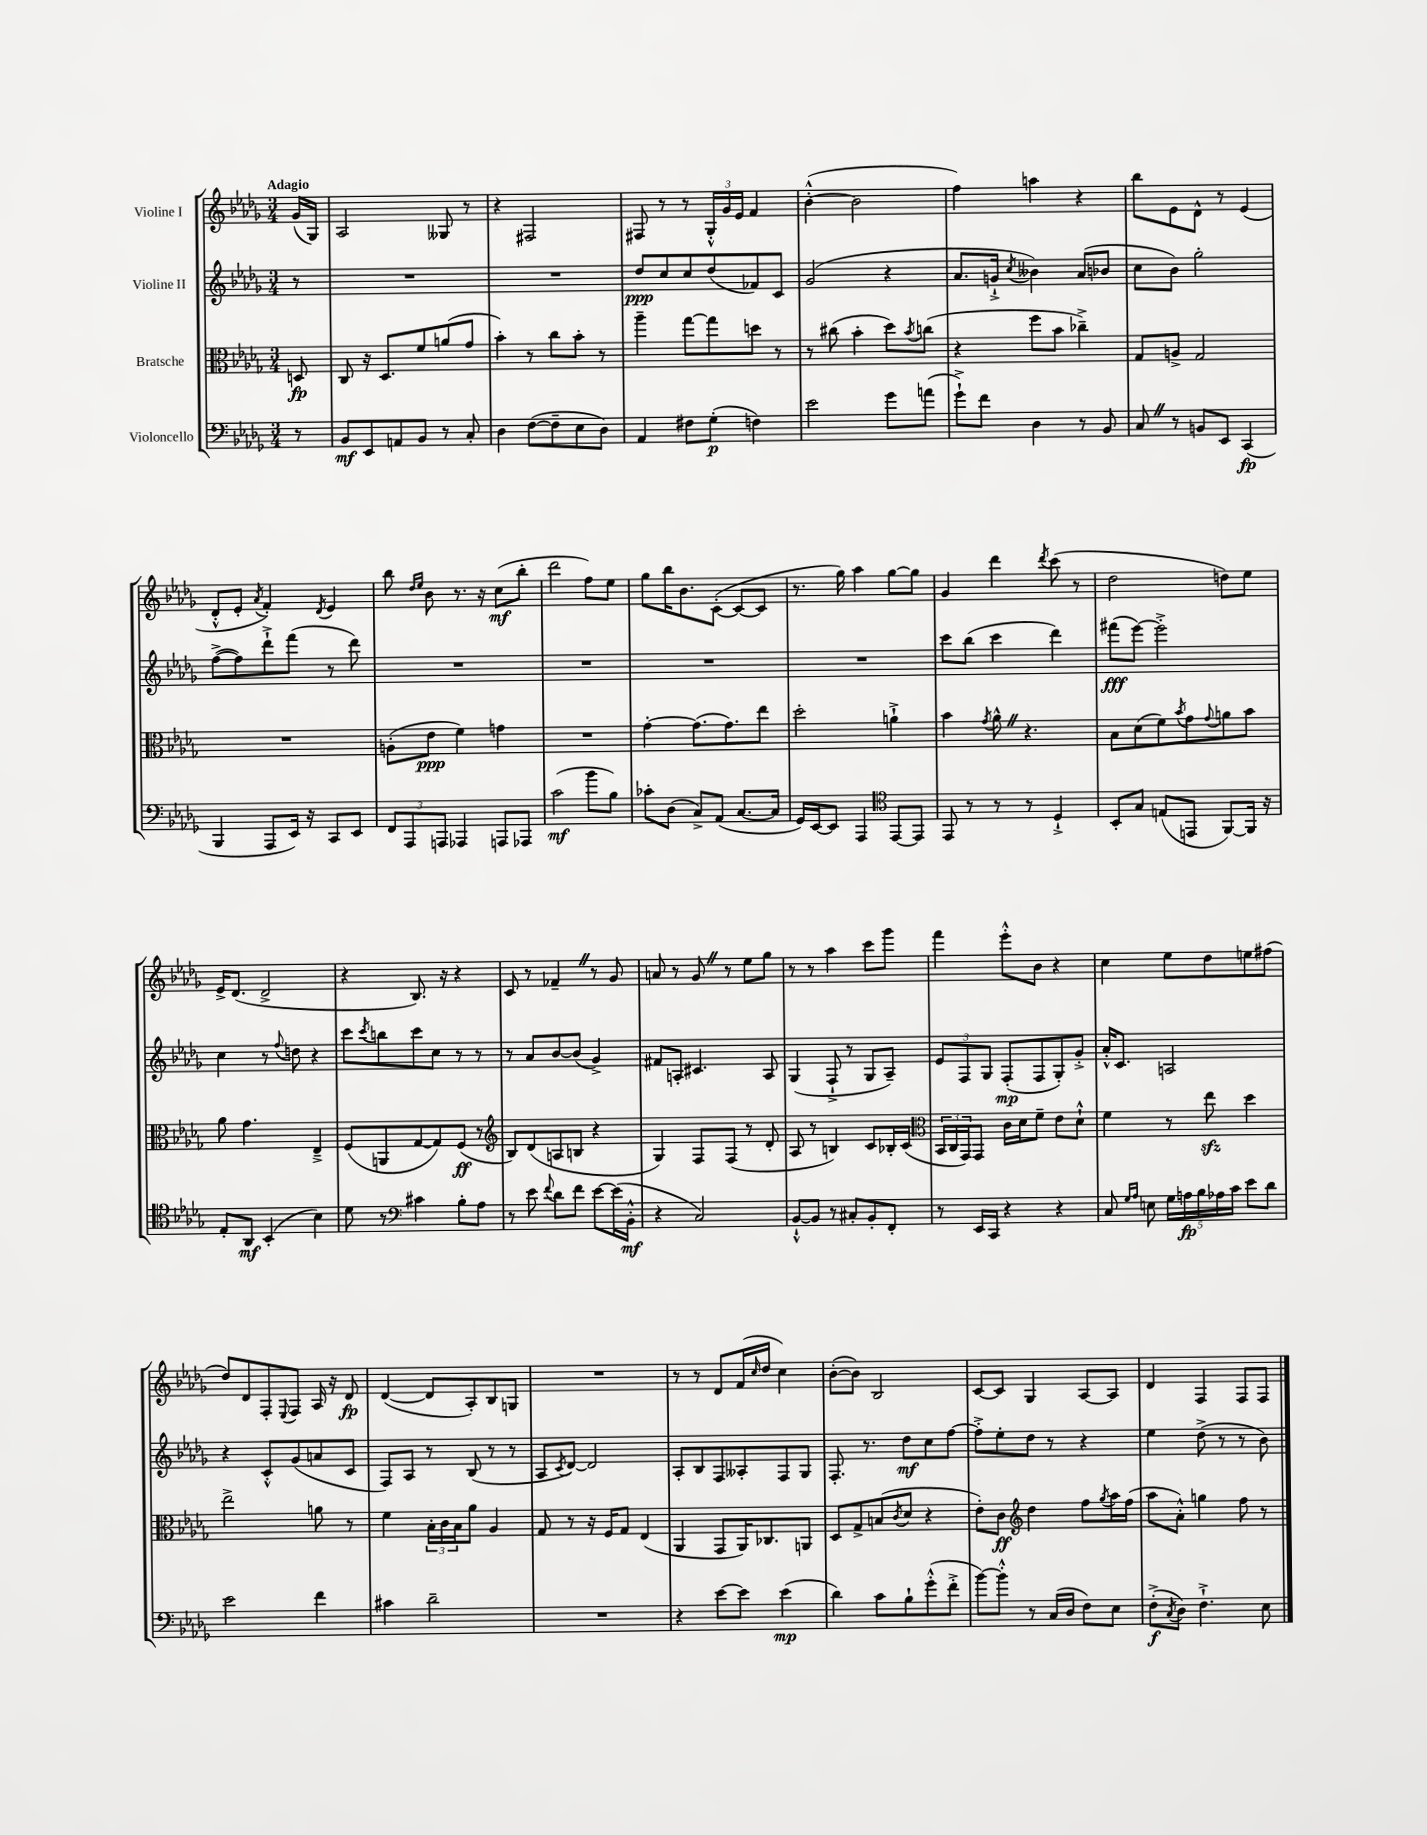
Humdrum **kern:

**kern	**kern	**kern	**kern
*staff4	*staff3	*staff2	*staff1
*clefF4	*clefC3	*clefG2	*clefG2
*k[b-e-a-d-g-]	*k[b-e-a-d-g-]	*k[b-e-a-d-g-]	*k[b-e-a-d-g-]
*M3/4	*M3/4	*M3/4	*M3/4
8r	8D/	8r	(16g-/LL
.	.	.	16G-/JJ)
=	=	=	=
8BB-/L	8C/	2.r	2A-/
8EE-/	16r	.	.
.	8.D-/L	.	.
8AA/	.	.	.
8BB-/J	8f/	.	.
8r	(8a/	.	8G--/
8C'/	8g-/J	.	8r
=	=	=	=
4D-\	4b-'\)	2.r	4r
([8F\L	8r	.	2F#/
8F~\]	8cc\L	.	.
8E-\	8b-'\J	.	.
8D-\J)	8r	.	.
=	=	=	=
4AA-/	4aa-~\	8dd-/L	8F#/
.	.	8cc/	8r
8F#\L	[8gg-\L	8cc/	8r
(8G-'\J	8gg-\]	(8dd-/	24G-'^^/LL
.	.	.	24g-/
.	.	.	24e-/JJ
4F\)	8dd\J	8f-/)	4f/
.	8r	8c/J	.
=	=	=	=
2e-\	8r	(2g-/	([4b-'^^\
.	(8cc#\	.	.
.	4b-'\	.	2b-\]
8g-\L	8dd-\L)	4r	.
.	8qb-/	.	.
(8a\J	(8cc\J	.	.
=	=	=	=
8g-`^\L)	4r	8.a-/L	4ff\)
8f\J	.	.	.
.	.	16g`^/Jk	.
.	.	8qcc/	.
4D-\	8ff\L	4b--\)	4aa\
.	8b-\J	.	.
8r	4cc-~^\)	(8a-/L	4r
8BB-/	.	8b-/J	.
=	=	=	=
8C/	8G-/L	8cc\L	8bb-\L
8r	8A^/J	8b-\J)	8e-\
8BB/L	2G-/	2gg-'\	8d-^^\J
8EE-/J	.	.	8r
(4CC/	.	.	(4e-/
=	=	=	=
4BBB-/	2.r	([8ff^\L	8d-'^^/L
.	.	8ff\])	8e-'/J
.	.	.	8qa-/
8AAA-/L	.	8ddd-`^\	4f'/)
16EE-/Jk)	.	(8fff\J	.
16r	.	.	.
.	.	.	8qd-/
8CC/L	.	8r	4e-/
8EE-/J	.	8ddd-\)	.
=	=	=	=
12FF/L	(8A'\L	2.r	8bb-\
12AAA-/	.	.	.
.	.	.	16qqdd-/LL
.	.	.	16qqee-/JJ
.	8e-\J	.	8b-\
12AAA/J	.	.	.
4AAA-/	4f\)	.	8.r
.	.	.	16r
8AAA/L	4g\	.	(8cc\L
8AAA-/J	.	.	8bb-'\J
=	=	=	=
(2c\	2.r	2.r	2ddd-\
8b-\L	.	.	8ff\L)
8B-\J)	.	.	8ee-\J
=	=	=	=
8c-'\L	[4g-'\	2.r	8gg-\L
(8D-\J	.	.	16bb-\K
.	.	.	8.b-\
8C^/L)	(8.g-\]L	.	.
(8AA-/J	.	.	([8c'\J
.	8.g-\)	.	.
[8.C/L	.	.	8c/_L
.	8ee-\J	.	8c/]J
16C/]Jk	.	.	.
=	=	=	=
16GG-/LL)	2dd-'\	2.r	8.r
[16EE-/J	.	.	.
8EE-/]J	.	.	.
.	.	.	16gg-\)
4AAA-/	.	.	4aa-\
*clefC4	*	*	*
[8EE-/L	4a`^\	.	[8gg-\L
8EE-/]J	.	.	8gg-\]J
=	=	=	=
8EE-/	4b-\	8ccc\L	4g-/
8r	.	(8bb-\J	.
.	8qg-/	.	.
8r	8a-^^\	4ccc\	4ddd-\
8r	4.r	.	.
.	.	.	8qddd-/
4D-`^/	.	4ddd-\)	(8ccc\
.	.	.	8r
=	=	=	=
8BB-'/L	8B-\L	(8fff#\L	2dd-\
8G-/J	(8d-\	[8eee-\J)	.
(8E/L	8f\)	2eee-'^\]	.
.	8qb-/	.	.
8EE/J	8g-\	.	.
.	8qqg-/	.	.
[8FF/L)	8a\	.	8dd\L)
16FF/]Jk	8b-\J	.	8ee-\J
16r	.	.	.
=	=	=	=
8E-'/L	8a-\	4cc\	16e-^/LK
.	.	.	(8.d-/J
8AA-/J	4.g-\	.	.
(4BB-'/	.	8r	2d-^/
.	.	8qqff/	.
.	.	8dd\	.
4B-\)	4E-~^/	4r	.
=	=	=	=
8d-\	(8F/L	8ccc\L	4r
.	.	8qccc/	.
8r	8AA/	8bb\	.
*clefF4	*	*	*
4c#\	[8G-/	8ccc\	8.B-/)
.	8G-/])	8cc\J	.
.	.	.	16r
8B-'\L	(8F/J	8r	4r
8A-\J	8r	8r	.
=	=	=	=
*	*clefG2	*	*
8r	8B-/L)	8r	8c/
8e-\	(8d-/	8a-/L	8r
8qqf/	.	.	.
8d-\L	8A/	[8b-/	4f-~/
8f\J	8B/J	(8b-/]J	.
[8e-\L	4r	4g-^/)	8r
(16e-\]L	.	.	8g-/
16BB-'^^\JJ	.	.	.
=	=	=	=
4r	4G-/)	8f#/L	8a/
.	.	8A'/J	8r
2C/)	8F/L	4.c#/	8g-/
.	(8F/J	.	8r
.	8r	.	8ee-\L
.	8d-'/	8A/	8gg-\J
=	=	=	=
[8BB-`^^/L	8A-/	(4G-/	8r
8BB-/]J	8r	.	8r
8r	4B/)	8F`^/	4aa-\
8C#'/L	.	8r	.
8BB-'/	8c/L	8G-/L	8ccc\L
8FF'/J	16B-'/L	8A-~/J)	8ggg-\J
.	(16c/JJ	.	.
=	=	=	=
*	*clefC3	*	*
8r	24BB-/LL	12e-/L	4fff\
.	24C/	.	.
.	24GG-/J)	12F/	.
16EE-/LL	8GG-/J	.	.
.	.	12G-/J	.
16CC/JJ	.	.	.
4r	16c\LL	(8F'/L	8eee-'^^\L
.	16d-\J	.	.
.	8f~\J	8F/	8b-\J
4r	8e-\L	8G-'/)	4r
.	8d-`^^\J	8g-'^/J	.
=	=	=	=
8C/	4f\	16a-'^^/LK	4cc\
.	.	8.c/J	.
16qqG-/LL	.	.	.
16qqA-/JJ	.	.	.
8E\	.	.	.
20G-\LL	8r	2A/	8ee-\L
20A\	.	.	.
20B-\	.	.	.
.	8ee-\	.	8dd-\
20A-\	.	.	.
20c\JJ	.	.	.
8e-\L	4dd-\	.	8ee\
8d-\J	.	.	(8ff#\J
=	=	=	=
2e-\	2ee-^\	4r	8dd-/L)
.	.	.	8d-/
.	.	8c'^^/L	8F'/
.	.	.	8qqE-/
.	.	(8g-/	8F/J
4f\	8a\	8a/	16A-/
.	.	.	16r
.	8r	8c/J	8d-/
=	=	=	=
4c#\	4f\	8F/L)	([4d-/
.	.	8A-/J	.
2d-~\	24B-'\LL	8r	8d-/]L
.	24c\	.	.
.	24B-\J	.	.
.	8a-\J	(8B-/	8A-'/)
.	4A-/	8r	8B-/
.	.	8r	8G/J
=	=	=	=
2.r	8G-/	8A-/L	2.r
.	.	8qc/	.
.	8r	[8d-/J)	.
.	16r	2d-/]	.
.	16F/LK	.	.
.	8G-/J	.	.
.	(4E-/	.	.
=	=	=	=
4r	4AA-/	8A-'/L	8r
.	.	8B-/	8r
[8e-\L	8GG-/L	8F/	8d-/L
8e-\]J	16AA-/K)	8A--'/	(16f/L
.	.	.	16qqcc/
.	8.C-/	.	16dd-/JJ
(4e-\	.	8F/	4cc\)
.	8AA/J	8G-/J	.
=	=	=	=
4d-\)	8D-/L	8.F'/	([8b-'\L
.	8G-^/	.	8b-\]J)
.	.	8.r	.
8c\L	(8B/	.	2B-/
.	8qc/	.	.
8B-`\	8d-/J	8dd-\L	.
(8g-'^^\	4r	8cc\	.
8f'^\J	.	[8ff\J	.
=	=	=	=
[8b-\L)	8e-'\L)	8ff'^\]L	[8c/L
8b-'^^\]J	8c\J	8ee-'\	8c/]J
*	*clefG2	*	*
8r	4dd-\	8dd-\J	4G-/
(16C/LL	.	8r	.
16D-/JJ	.	.	.
8F\L)	8ff\L	4r	[8A-/L
.	8qgg-/	.	.
8E-\J	16aa-\L	.	8A-/]J
.	(16ff\JJ	.	.
=	=	=	=
(8F'^\L	8aa-\L	4ee-\	4d-/
8qC/	.	.	.
8D-\J)	8a-'^^\J)	.	.
4.F`^\	4gg\	(8dd-^\	4F/
.	.	8r	.
.	8ff\	8r	8F/L
8E-\	8r	8b-\)	8F/J
==	==	==	==
*-	*-	*-	*-
